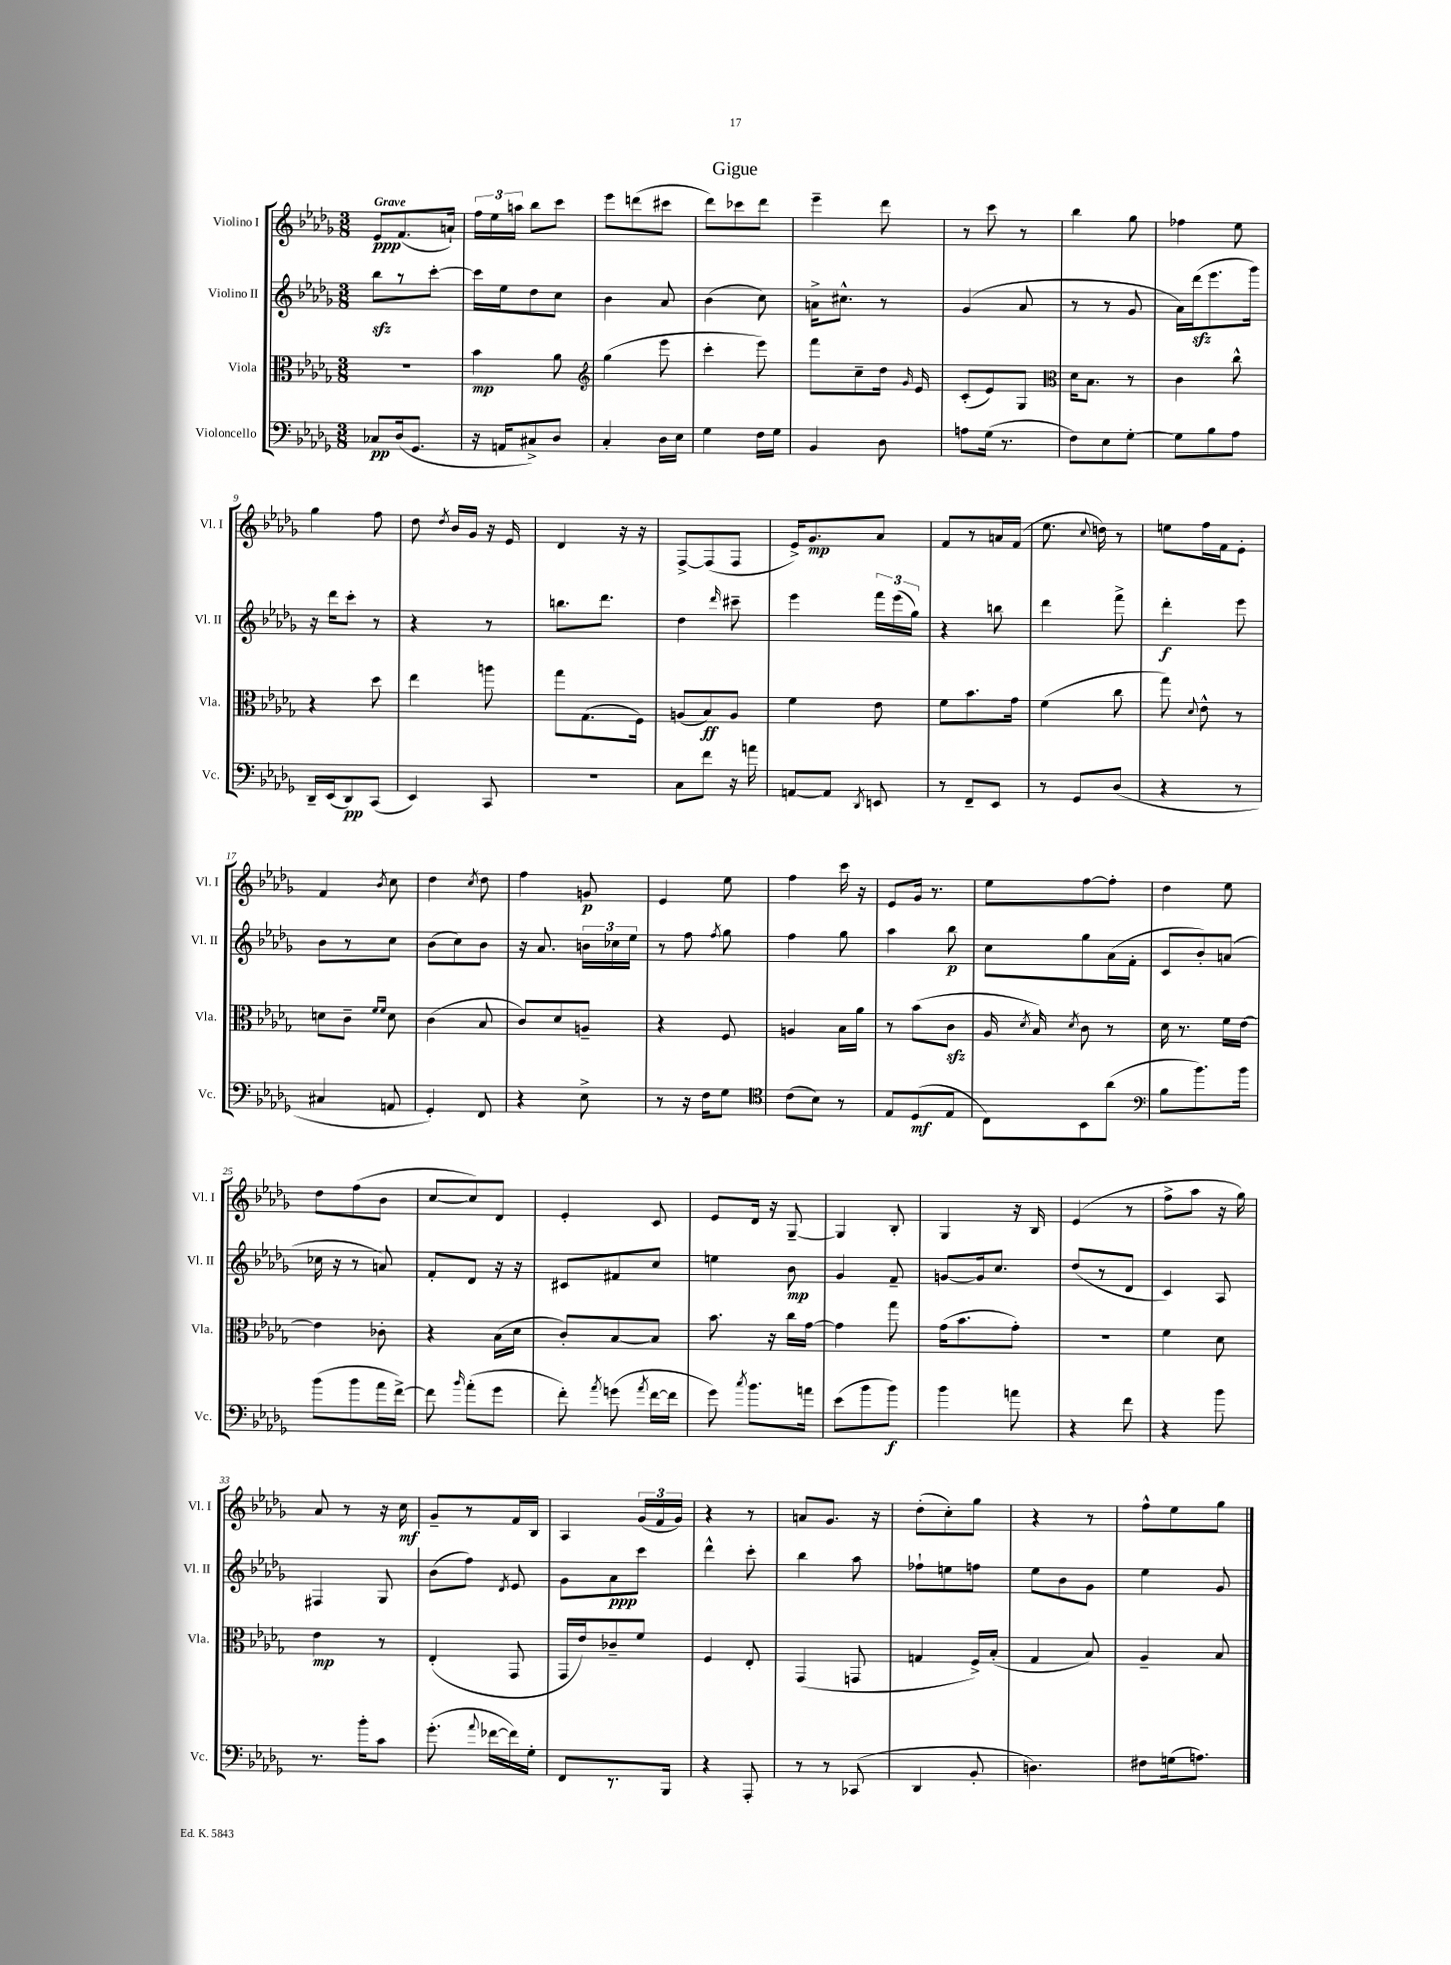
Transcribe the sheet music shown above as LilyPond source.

\header { title = "Gigue" }
<<
\new StaffGroup <<
\new Staff = "s0" \with { instrumentName = "Violino I" shortInstrumentName = "Vl. I" } {
    \clef treble \key des \major \numericTimeSignature \time 3/8 \tempo "Grave"
    \autoBeamOff ees'8[\ppp f'8.( a'16]-!) |
    \tuplet 3/2 { f''16[ ees''16 a''16] } bes''8[ c'''8] |
    ees'''8[ d'''8( cis'''8] |
    des'''8[) ces'''8 des'''8] |
    ees'''4-- des'''8 |
    r8 c'''8 r8 |
    bes''4 ges''8 |
    fes''4 ees''8 |
    ges''4 f''8 |
    des''8 \acciaccatura { des''8 } bes'16[ ges'16] r16 ees'16 |
    des'4 r16 r16 |
    f8[~-> f8( f8] |
    ees'16[->) ges'8.\mp aes'8] |
    f'8[ r8 a'16 f'16]( |
    ees''8. \appoggiatura { c''8 } d''16) r8 |
    e''8[ f''16 f'16 ees'8]-. |
    f'4 \acciaccatura { bes'8 } c''8 |
    des''4 \acciaccatura { c''8 } des''8 |
    f''4 g'8\p |
    ees'4 ees''8 |
    f''4 c'''16 r16 |
    ees'8[ ges'16] r8. |
    ees''8[ f''8~ f''8]-. |
    des''4 ees''8 |
    des''8[ f''8( bes'8] |
    c''8[~ c''8) des'8] |
    ees'4-. c'8 |
    ees'8[ des'16] r16 ges8~-- |
    ges4 bes8-. |
    ges4 r16 bes16 |
    ees'4( r8 |
    f''8[-> aes''8] r16 ges''16) |
    aes'8 r8 r16 c''16\mf |
    ges'8[-- r8 f'16 bes16] |
    aes4 \tuplet 3/2 { ges'16[( f'16 ges'16]) } |
    r4 r8 |
    a'8[ ges'8.] r16 |
    des''8[-.( c''8-.) ges''8] |
    r4 r8 |
    f''8[-^ ees''8 ges''8] \bar "|." |
}
\new Staff = "s1" \with { instrumentName = "Violino II" shortInstrumentName = "Vl. II" } {
    \clef treble \key des \major \numericTimeSignature \time 3/8
    \autoBeamOff bes''8[\sfz r8 c'''8]~-. |
    c'''16[ ees''16 des''8 c''8] |
    bes'4 aes'8 |
    bes'4( c''8) |
    a'16[-> cis''8.]-^ r8 |
    ges'4( aes'8 |
    r8 r8 ges'8 |
    aes'16[) des'''16\sfz( ees'''8. ges'''16]) |
    r16 des'''16[ c'''8]-. r8 |
    r4 r8 |
    b''8.[ des'''8.] |
    des''4 \grace { des'''16 } cis'''8-- |
    ees'''4 \tuplet 3/2 { f'''16[ ees'''16( ges''16]) } |
    r4 b''8 |
    des'''4 f'''8-> |
    des'''4-.\f ees'''8 |
    bes'8[ r8 c''8] |
    bes'8[( c''8) bes'8] |
    r16 aes'8. \tuplet 3/2 { b'16[ ces''16 ees''16] } |
    r8 f''8 \acciaccatura { f''8 } ges''8 |
    f''4 ges''8 |
    aes''4 bes''8\p |
    c''8[ ges''8 aes'16( f'16]-. |
    c'8[ bes'8-.) a'8]( |
    ces''16 r16 r8 a'8) |
    f'8[-. des'8] r16 r16 |
    cis'8[ fis'8 c''8] |
    e''4 bes'8\mp |
    ges'4 f'8-- |
    g'8[~ g'16 c''8.] |
    des''8[( r8 des'8] |
    c'4) aes8 |
    fis4 ges8 |
    bes'8[( f''8]) \acciaccatura { des'8 } ees'8 |
    ges'8[ aes'8\ppp c'''8] |
    des'''4-^ c'''8-. |
    bes''4 aes''8 |
    fes''8[-! e''8 f''8] |
    ees''8[ bes'8 ges'8] |
    ees''4 ges'8 \bar "|." |
}
\new Staff = "s2" \with { instrumentName = "Viola" shortInstrumentName = "Vla." } {
    \clef alto \key des \major \numericTimeSignature \time 3/8
    \autoBeamOff R4. |
    bes'4\mp aes'8 |
    \clef treble ges''4( ees'''8 |
    c'''4-. ees'''8) |
    f'''8[ c''8-- des''16] \grace { ges'16 } ees'16 |
    c'8[-.( ees'8) ges8] |
    \clef alto des'16[ bes8.] r8 |
    c'4 c''8-^ |
    r4 des''8 |
    ees''4 a''8 |
    ges''8[ ges8.( f16]) |
    a8[( bes8\ff) a8] |
    f'4 ees'8 |
    f'8[ bes'8. ges'16] |
    f'4( c''8 |
    ges''8) \appoggiatura { des'8 } ees'8-^ r8 |
    d'8[ c'8]-- \grace { f'16[ f'16] } d'8 |
    c'4( bes8 |
    c'8[) des'8 a8]-- |
    r4 f8 |
    a4 bes16[ aes'16] |
    r8 bes'8[( c'8]\sfz |
    aes16 \acciaccatura { des'8 } bes16) \acciaccatura { des'8 } c'8 r8 |
    des'16 r8. f'16[ ees'16]~ |
    ees'4 ces'8-. |
    r4 bes16[( des'16] |
    c'8[-.) bes8~ bes8] |
    bes'8. r16 c''16[ ges'16]~ |
    ges'4 ges''8 |
    ges'16[( bes'8. ges'8]-.) |
    R4. |
    f'4 des'8 |
    ees'4\mp r8 |
    ees4-.( ges,8 |
    ges,16[ ees'16) ces'8-- f'8] |
    f4 ees8-. |
    ges,4( g,8 |
    g4 f16[->) bes16]-.( |
    ges4 bes8) |
    aes4-- bes8 \bar "|." |
}
\new Staff = "s3" \with { instrumentName = "Violoncello" shortInstrumentName = "Vc." } {
    \clef bass \key des \major \numericTimeSignature \time 3/8
    \autoBeamOff ces8[\pp des16( ges,8.] |
    r16 a,16[ cis8->) des8] |
    c4-. des16[ ees16] |
    ges4 f16[ ges16] |
    bes,4 des8 |
    a8[ ges16]( r8. |
    f8[) ees8 ges8]~-. |
    ges8[ bes8 aes8] |
    des,16[-- ees,16( des,8\pp) c,8]( |
    ees,4) c,8 |
    R4. |
    c8[ f'8] r16 a'16 |
    a,8[~ a,8] \acciaccatura { des,8 } e,8 |
    r8 f,8[-- ees,8] |
    r8 ges,8[ des8]( |
    r4 r8 |
    cis4 a,8 |
    ges,4-.) f,8 |
    r4 ees8-> |
    r8 r16 f16[ ges8] |
    \clef tenor c'8[( bes8]) r8 |
    ees8[ des8\mf( ees8] |
    c8[) bes,8 aes'8]( |
    \clef bass bes8[ bes'8.) bes'16] |
    bes'8[( bes'8 aes'16 f'16]~->) |
    f'8 \grace { bes'16 } aes'8[-.( ges'8] |
    f'8-.) \acciaccatura { aes'8 } g'8( \acciaccatura { aes'8 } f'16[~ f'16] |
    ges'8) \acciaccatura { c''8 } bes'8.[ a'16] |
    ees'8[( bes'8 bes'8]\f) |
    bes'4 a'8 |
    r4 f'8 |
    r4 bes'8 |
    r8. bes'16[-. c'8] |
    ges'8.-.( \appoggiatura { aes'8 } fes'16[~ fes'16) ges16]-. |
    f,8[ r8. bes,,16] |
    r4 aes,,8-. |
    r8 r8 ces,8( |
    des,4 bes,8-. |
    d4.) |
    fis8[ g16( a8.]) \bar "|." |
}
>>
>>
